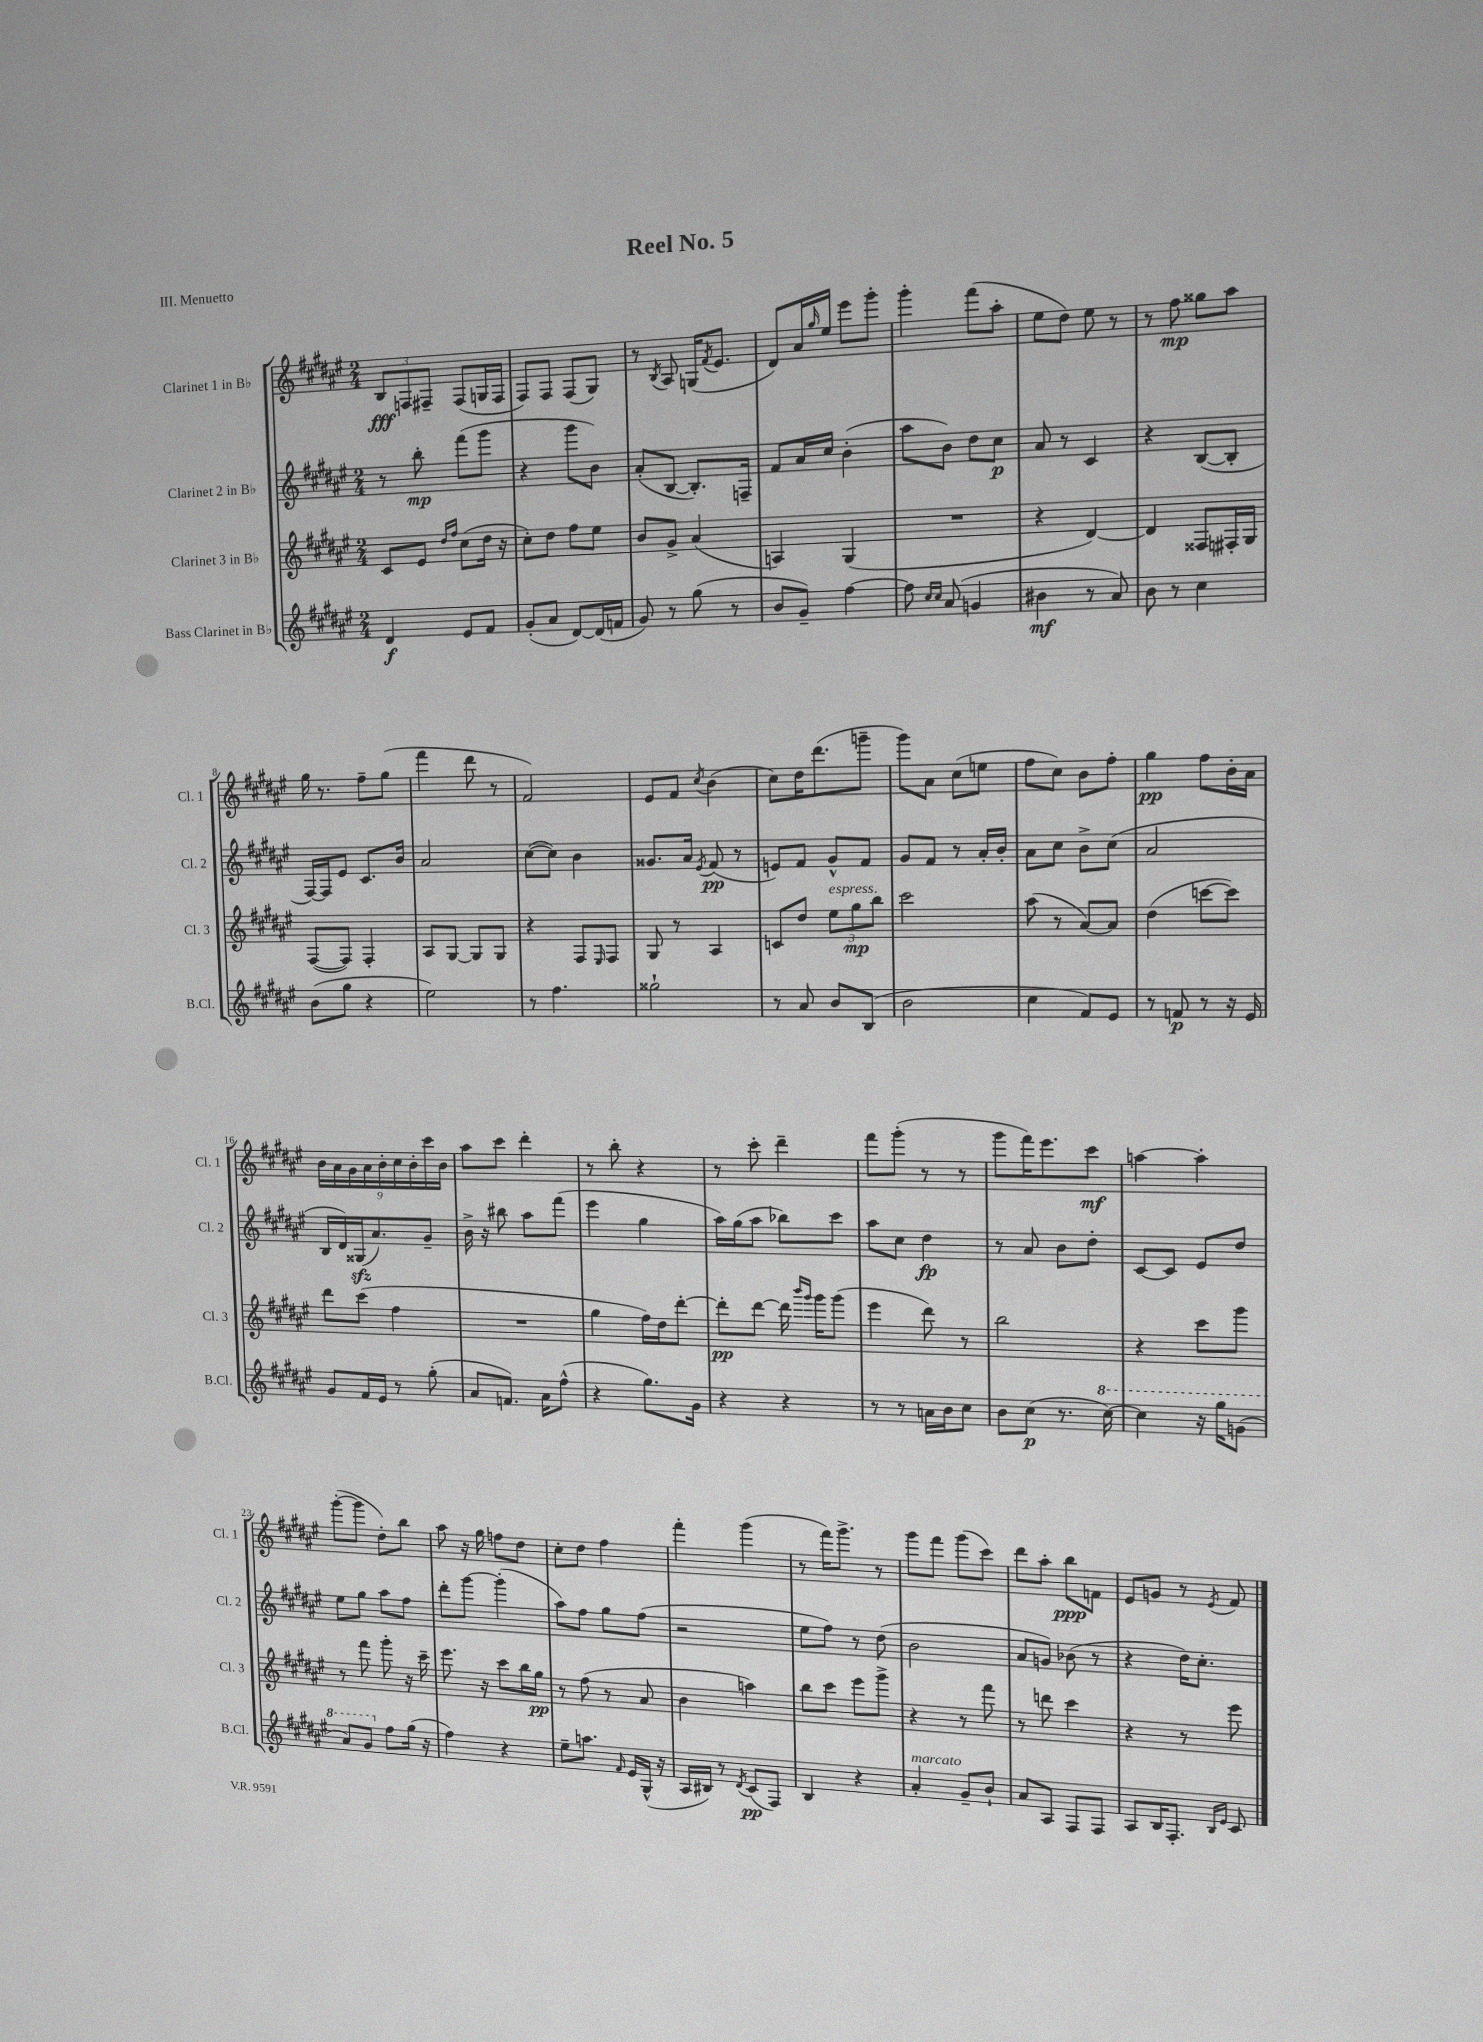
\header { title = "Reel No. 5" piece = "III. Menuetto" }
<<
\new StaffGroup <<
\new Staff = "s0" \with { instrumentName = "Clarinet 1 in Bb" shortInstrumentName = "Cl. 1" } {
    \clef treble \key fis \major \numericTimeSignature \time 2/4
    \tuplet 3/2 { b8\fff f8 fis8-- } fis8( g16 fis16 |
    fis8) fis8 fis8( gis8) |
    r8 \acciaccatura { b8 } ais8 g16( \acciaccatura { fis'8 } eis'8. |
    dis'8) ais'16 \grace { gis''16 } eis''16 eis'''8 gis'''8-. |
    gis'''4-. fis'''8( ais''8-. |
    eis''8 dis''8) eis''8 r8 |
    r8 fis''8\mp gisis''8 ais''8 |
    gis''16 r8. fis''8-- gis''8( |
    fis'''4 dis'''8 r8 |
    fis'2) |
    eis'8 fis'8 \acciaccatura { cis''8 } b'4( |
    cis''8) dis''16 dis'''8.( g'''8-- |
    gis'''8) ais'8 cis''8( e''8 |
    fis''8 cis''8) b'8 fis''8-. |
    gis''4\pp fis''8 b'16-. ais'16 |
    \tuplet 9/8 { b'16 ais'16 gis'16 ais'16 b'16-. cis''16 b'16-. cis'''16 b'16 } |
    ais''8 cis'''8 dis'''4-. |
    r8 b''8-. r4 |
    r8 cis'''8-. dis'''4-- |
    fis'''8 gis'''8-.( r8 r8 |
    gis'''8 fis'''16) eis'''8. cis'''8\mf |
    a''4~ a''4-. |
    gis'''8~-.( gis'''8 dis''8-.) b''8 |
    ais''8 r16 gis''16 f''8 dis''8 |
    cis''8-. dis''8 fis''4 |
    fis'''4-. gis'''4( |
    r8 fis'''16) gis'''8.-> r8 |
    gis'''8 fis'''8 gis'''8( cis'''8) |
    dis'''8 ais''8-. b''8\ppp f'8 |
    eis'8 g'8 r8 \acciaccatura { eis'8 } fis'8 \bar "|." |
}
\new Staff = "s1" \with { instrumentName = "Clarinet 2 in Bb" shortInstrumentName = "Cl. 2" } {
    \clef treble \key fis \major \numericTimeSignature \time 2/4
    r8 b''8-.\mp fis'''8( gis'''8 |
    r4 gis'''8 b'8) |
    ais'8-.( b8~ b8.-.) f16-- |
    fis'8 ais'16 cis''16 b'4-.( |
    ais''8 b'8) dis''8 cis''8\p |
    ais'8 r8 cis'4 |
    r4 b8~( b8-. |
    fis16~) fis16 eis'8 cis'8. b'16 |
    ais'2 |
    cis''8~( cis''8) b'4 |
    gisis'8. ais'16 \acciaccatura { eis'8 } fis'8\pp( r8 |
    e'8) fis'8 gis'8-^ fis'8 |
    gis'8 fis'8 r8 ais'16-. b'16-. |
    ais'8 cis''8 b'8-> cis''8( |
    ais'2 |
    b16 dis'16) gisis16\sfz( ais'8.) gis'8-- |
    b'16-> r16 bis''8 ais''8 fis'''8( |
    eis'''4 gis''4 |
    ais''16) gis''16( ais''8 bes''8) cis'''8 |
    ais''8 cis''8 dis''4\fp |
    r8 ais'8 b'8 dis''8-. |
    cis'8~ cis'8 eis'8 dis''8 |
    eis''8 gis''8 ais''8 fis''8 |
    dis'''8-. gis'''8~ gis'''4-.( |
    ais''8) fis''8 gis''8 fis''8( |
    r2 |
    eis''8 fis''8) r8 dis''8( |
    b'2 |
    ais'8 g'8) bes'8( r8 |
    r4 dis''16) cis''8.-. \bar "|." |
}
\new Staff = "s2" \with { instrumentName = "Clarinet 3 in Bb" shortInstrumentName = "Cl. 3" } {
    \clef treble \key fis \major \numericTimeSignature \time 2/4
    cis'8 eis'8 \grace { dis''16 fis''16 } cis''8( dis''16 r16 |
    cis''8-.) dis''8 fis''8 eis''8 |
    b'8 gis'8-> ais'4( |
    a4) gis4( |
    R2 |
    r4 dis'4~) |
    dis'4 fisis8 fis16-. gis16 |
    fis8~( fis8) fis4-. |
    ais8 gis8~ gis8 gis8 |
    r4 fis8 \grace { eis16 } fis8 |
    gis8 r8 ais4 |
    c'8 dis''8 \tuplet 3/2 { eis''8^\markup { \italic "espress." } gis''8\mp b''8 } |
    cis'''2 |
    ais''8( r8 ais'8~) ais'8 |
    dis''4( c'''8~ c'''8) |
    dis'''8 cis'''8( fis''4 |
    R2 |
    gis''4 fis''16) dis''16 dis'''8~-. |
    dis'''8-.\pp dis'''8~ dis'''16 \grace { b'''16 gis'''16 } gis'''16 gis'''8( |
    eis'''4 dis'''8) r8 |
    b''2 |
    r4 cis'''8 gis'''8 |
    r8 fis'''8 gis'''8-. r16 cis'''16-- |
    eis'''8. r16 cis'''8 b''16 gis''16\pp |
    r8 fis''8( r8 ais'8 |
    b'4 a''4) |
    b''8 cis'''8 eis'''8 gis'''8-> |
    r4 r8 fis'''8 |
    r8 d'''8 cis'''4 |
    r4 r8 eis'''8 \bar "|." |
}
\new Staff = "s3" \with { instrumentName = "Bass Clarinet in Bb" shortInstrumentName = "B.Cl." } {
    \clef treble \key fis \major \numericTimeSignature \time 2/4
    dis'4\f eis'8 fis'8 |
    gis'8-.( ais'8 dis'8~) dis'16( f'16 |
    gis'8) r8 gis''8( r8 |
    b'8 gis'8--) fis''4~ |
    fis''8 \grace { cis''16 cis''16 } ais'8( g'4 |
    bis'4\mf r8 ais'8) |
    b'8 r8 cis''4 |
    b'8( gis''8 r4 |
    eis''2) |
    r8 fis''4. |
    gisis''2-! |
    r8 ais'8 b'8 b8( |
    b'2 |
    cis''4 fis'8) eis'8 |
    r8 f'8\p r8 r16 eis'16 |
    gis'8 fis'16 eis'16 r8 gis''8-.( |
    ais'8 f'8.) ais'16 fis''8-^( |
    r4 gis''8.) gis'16 |
    r4 r4 |
    r8 r8 a'16 b'16 cis''8 |
    b'8 cis''8\p( r8. \ottava #1 cis'''16~) |
    cis'''4 r16 gis'''16 g''8( |
    ais''8) gis''8 \ottava #0 fis''8 gis''16( r16 |
    fis''4) r4 |
    eis''8-- a''8. \grace { fis'16 } eis'16 gis16-^( r16 |
    ais16 bis16) r8 \acciaccatura { dis'8 } cis'8\pp( fis8) |
    b4 r4 |
    ais'4-.^\markup { \italic "marcato" } gis'8-- b'8-! |
    ais'8 ais8 fis8 fis8 |
    ais8 b16 fis8.-. \grace { b16 eis'16 } cis'8 \bar "|." |
}
>>
>>
